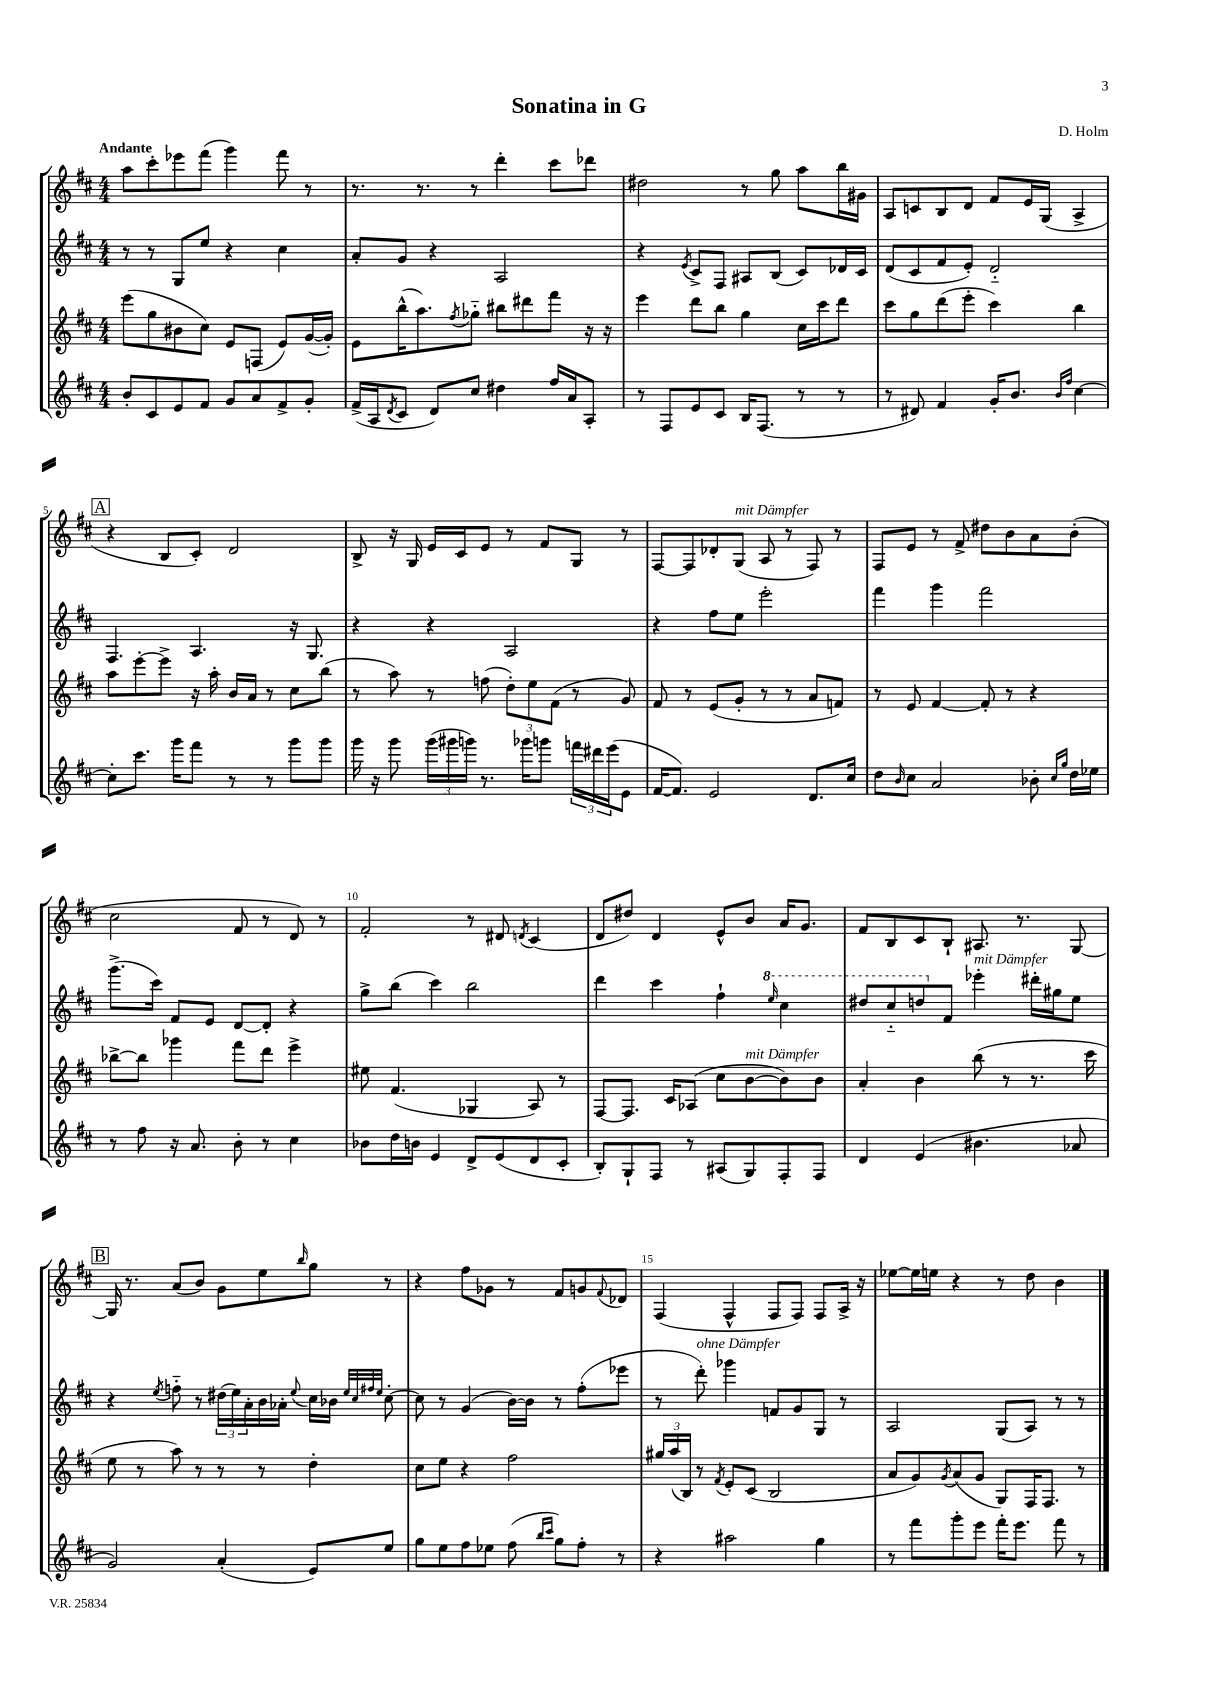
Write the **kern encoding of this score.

**kern	**kern	**kern	**kern
*staff4	*staff3	*staff2	*staff1
*clefG2	*clefG2	*clefG2	*clefG2
*k[f#c#]	*k[f#c#]	*k[f#c#]	*k[f#c#]
*M4/4	*M4/4	*M4/4	*M4/4
8b'	(8eee	8r	8aa
8c#	8gg	8r	8ccc#'
8e	8b#	8G	8eee-
8f#	8cc#)	8ee	(8fff#
8g	8e	4r	4ggg)
8a	(8F	.	.
8f#^	8e)	4cc#	8fff#
8g'	([16g	.	8r
.	16g'])	.	.
=	=	=	=
(16f#^	8e	8a'	8.r
16A	.	.	.
8qd	.	.	.
8c#	(16bb^^	8g	.
.	8.aa)	.	8.r
8d)	.	4r	.
.	8qff#	.	.
8cc#	8gg-'~	.	8r
4dd#	8bb#	2A	4ddd'
.	8ddd#	.	.
16ff#	8fff#	.	8ccc#
16a	.	.	.
8A'	16r	.	8ddd-
.	16r	.	.
=	=	=	=
8r	4eee	4r	2dd#
8F#	.	.	.
.	.	8qe	.
8e	8ddd	8c#^	.
8c#	8bb	8F#	.
16B	4gg	8A#	8r
(8.F#	.	.	.
.	.	(8B	8gg
8r	16cc#	8c#)	8aa
.	16ccc#	.	.
8r	8ddd	16d-	16bb
.	.	16c#	16g#
=	=	=	=
8r	8ccc#	(8d	8A
8d#)	8gg	8c#	8c
4f#	(8ddd	8f#	8B
.	8eee'	8e')	8d
16g'	4ccc#)	2d'~	8f#
8.b	.	.	.
.	.	.	16e
.	.	.	(16G
16qqb	.	.	.
16qqff#	.	.	.
[4cc#	4bb	.	4A^
=	=	=	=
8cc#']	8aa	4.F#	4r
8.ccc#	[8eee'	.	.
.	8eee^]	.	8B
16ggg	.	.	.
8fff#	16r	4.A	8c#')
.	16aa'	.	.
8r	16b	.	2d
.	16a	.	.
8r	8r	.	.
8ggg	8cc#	16r	.
.	.	8.G	.
8ggg	(8bb	.	.
=	=	=	=
16ggg	8r	4r	8B^
16r	.	.	.
8ggg	8aa)	.	16r
.	.	.	16G
(24ggg	8r	4r	16e
24ggg#	.	.	.
.	.	.	16c#
24ggg)	.	.	.
8.r	(8ff	.	8e
.	12dd')	2A	8r
16ggg-	.	.	.
.	12ee	.	.
8ggg	.	.	8f#
.	(12f#	.	.
24fff	8r	.	8G
24ddd#	.	.	.
(24eee	.	.	.
8e	8g)	.	8r
=	=	=	=
[16f#	8f#	4r	[8F#
8.f#])	.	.	.
.	8r	.	8F#]
2e	(8e	8ff#	8d-'
.	8g'	8ee	(8G
.	8r	2eee'	8A
.	8r	.	8r
8.d	8a	.	8F#)
.	8f)	.	8r
16cc#	.	.	.
=	=	=	=
8dd	8r	4fff#	8F#
16qqb	.	.	.
8cc#	8e	.	8e
2a	[4f#	4ggg	8r
.	.	.	8f#^
.	8f#']	2fff#	8dd#
.	8r	.	8b
8b-'	4r	.	8a
16qqcc#	.	.	.
16qqgg	.	.	.
16dd	.	.	(8b'
16ee-	.	.	.
=	=	=	=
8r	[8bb-^	(8.ggg^	2cc#
8ff#	8bb-]	.	.
.	.	16ccc#)	.
16r	4ggg-	8f#	.
8.a	.	.	.
.	.	8e	.
8b'	8fff#	[8d	8f#
8r	8ddd	8d']	8r
4cc#	4eee^	4r	8d)
.	.	.	8r
=	=	=	=
8b-	8ee#	8gg^	2f#'
16dd	(4.f#	(8bb	.
16b	.	.	.
4e	.	4ccc#)	.
8d^	4G-	2bb	8r
(8e	.	.	8d#
.	.	.	8qd
8d	8A)	.	(4c#
8c#'	8r	.	.
=	=	=	=
8B')	[8F#	4ddd	8d
8G`	8.F#]	.	8dd#)
8F#	.	4ccc#	4d
.	16c#	.	.
8r	(8A-	.	.
(8A#	8cc#	4ff#`	8e^^
8G)	[8b	.	8b
.	.	16qqeee	.
8F#'	8b])	4ccc#	16a
.	.	.	8.g
8F#	8b	.	.
=	=	=	=
4d	4a'	8ddd#	8f#
.	.	8ccc#'~	8B
(4e	4b	8ddd	8c#
.	.	8f#	8B`
4.b#	(8bb	4eee-'	8.A#
.	8r	.	.
.	.	.	8.r
.	8.r	16ddd#'	.
.	.	16gg#	.
8a-	.	8ee	[8G
.	16ccc#	.	.
=	=	=	=
2g)	8ee	4r	16G]
.	.	.	8.r
.	8r	.	.
.	.	8qee	.
.	8aa)	8ff'~	(8a
.	8r	8r	8b)
(4a'	8r	(24dd#	8g
.	.	24ee)	.
.	.	24a'	.
.	8r	16b	8ee
.	.	16a-'	.
.	.	8qqee	16qqbb
8e)	4dd'	16cc#	8gg
.	.	16b-	.
.	.	32qqee	.
.	.	32qqcc#	.
.	.	32qqff#	.
.	.	32qqee	.
8ee	.	[8cc#'	8r
=	=	=	=
8gg	8cc#	8cc#]	4r
8ee	8ee	8r	.
8ff#	4r	(4g	8ff#
8ee-	.	.	8g-
(8ff#	2ff#	[16b)	8r
.	.	16b]	.
16qqbb	.	.	.
16qqccc#	.	.	.
8gg)	.	8r	8f#
8ff#'	.	(8ff#'	8g
.	.	.	8qqf#
8r	.	8eee-	8d-
=	=	=	=
4r	24gg#	8r	(4F#
.	(24aa	.	.
.	24B)	.	.
.	8r	8ddd')	.
.	8qf#	.	.
2aa#	8e'	4ggg-	4F#^^
.	(8c#	.	.
.	2B	8f	8F#
.	.	8g	8F#)
4gg	.	8G	8F#
.	.	8r	16A^
.	.	.	16r
=	=	=	=
8r	8a	2A	[8ee-
8fff#	8g)	.	16ee-]
.	.	.	16ee
.	8qg	.	.
8ggg'	(8a	.	4r
8eee	8g	.	.
16fff#'	8G)	(8G	8r
8.eee	.	.	.
.	16F#	8A)	8dd
.	8.F#	.	.
8fff#	.	8r	4b
8r	8r	8r	.
==	==	==	==
*-	*-	*-	*-
